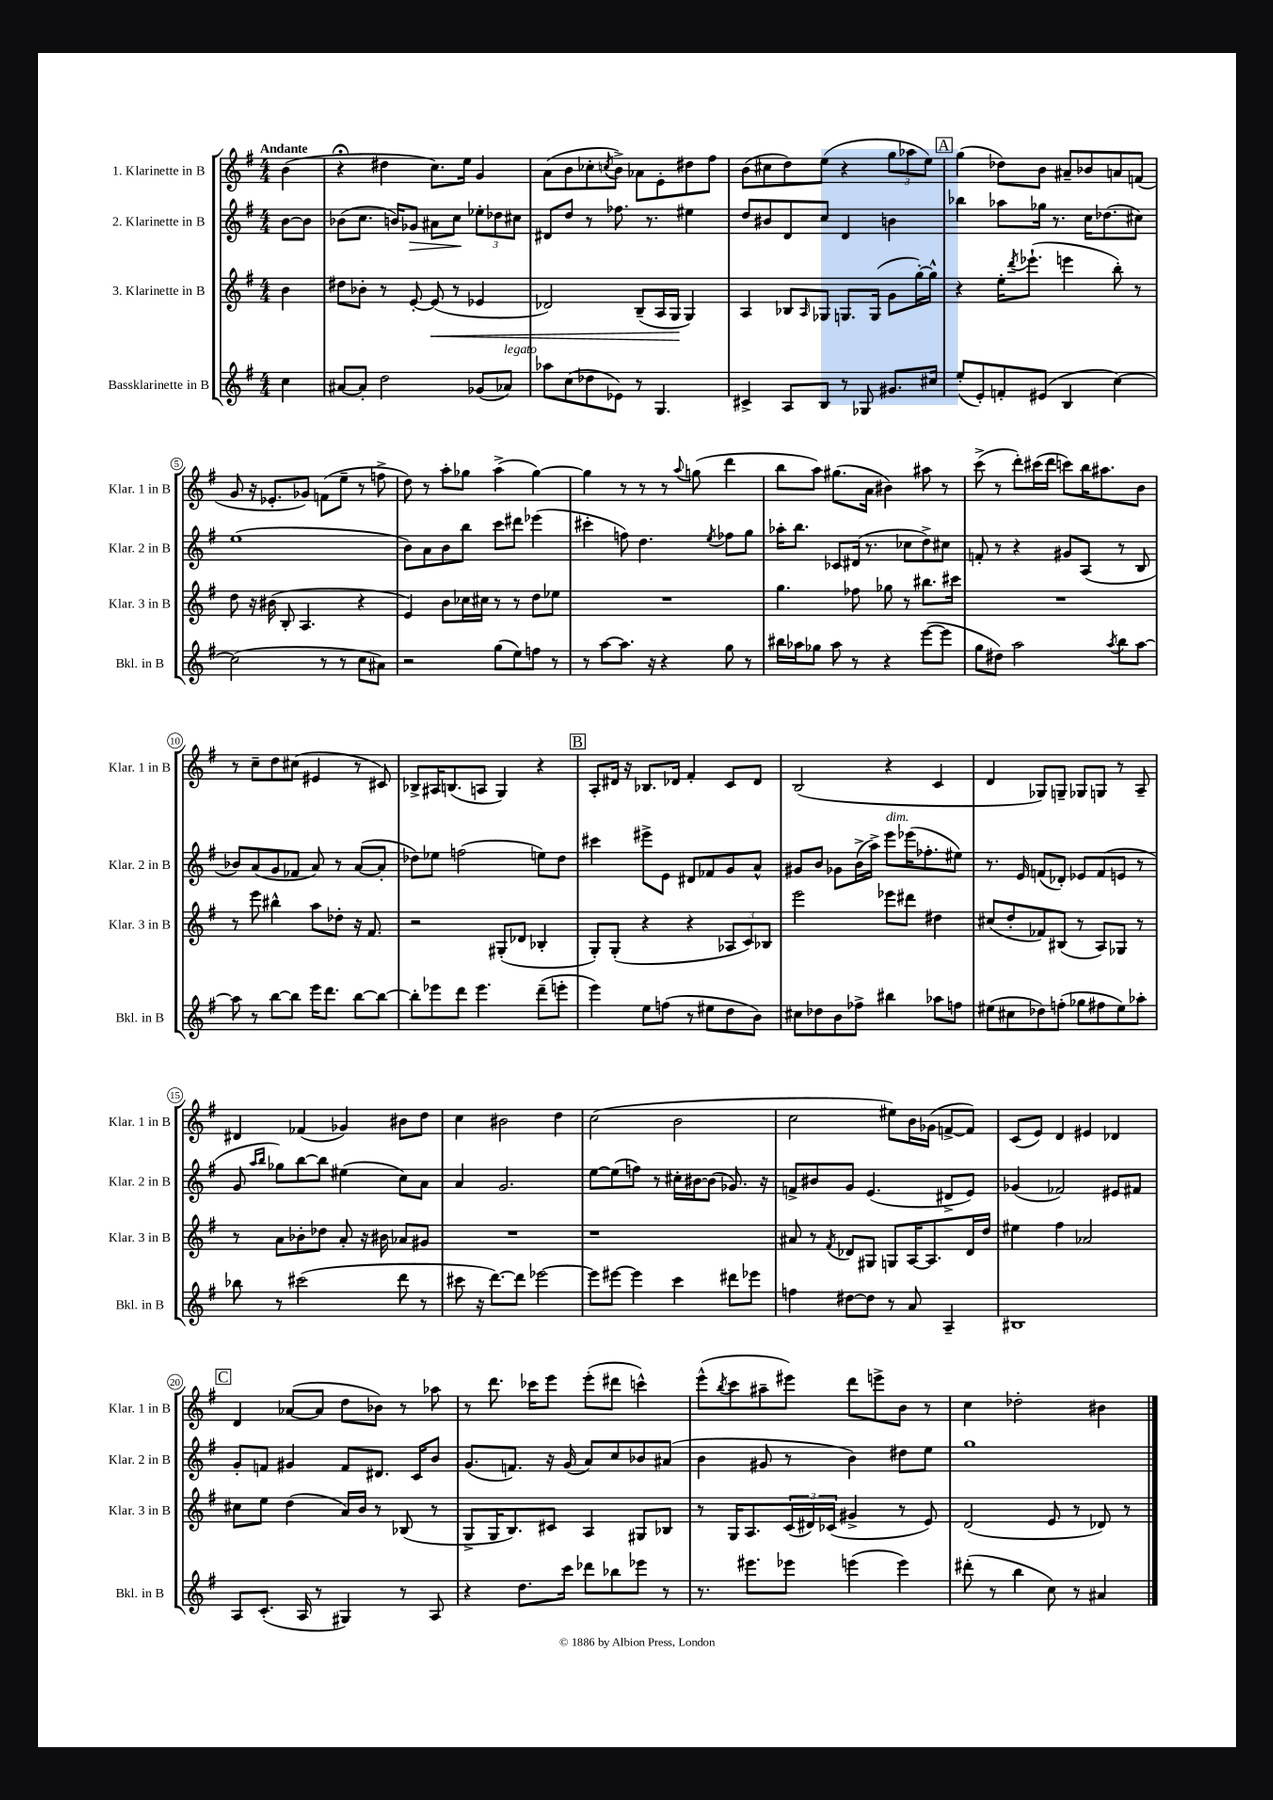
<<
\new StaffGroup <<
\new Staff = "s0" \with { instrumentName = "1. Klarinette in B" shortInstrumentName = "Klar. 1 in B" } {
    \clef treble \key g \major \numericTimeSignature \time 4/4 \partial 4 \tempo "Andante"
    b'4( |
    r4\fermata dis''4 c''8.) e''16 g'4 |
    a'8( b'8 ces''8-. \acciaccatura { c''8 } b'8->) aes'8 e'8-. dis''8 fis''8 |
    b'8( cis''8 d''8) e''8( r4 \tuplet 3/2 { g''8 aes''8 e''8) } |
    \mark \markup { \box "A" } g''4( des''8) b'8 ais'8-- bes'8 a'8 f'8( |
    g'8 r16 ees'8.-. ges'8) f'8( e''8-- r8 f''8-> |
    d''8) r8 a''8-. ges''8 a''4->( ges''4~) |
    ges''4 r8 r8 r8 \appoggiatura { a''8 } g''8( d'''4 |
    b''8 a''8) gis''8.( a'16 bis'4) ais''8 r8 |
    c'''8->( r8 d'''8-.) cis'''16( d'''16 c'''8) b''16 ais''8. b'8 |
    r8 c''8-- d''8 cis''8( eis'4 r8 cis'8) |
    bes8-> ais16 b8.( a8 g4) r4 |
    \mark \markup { \box "B" } a8-. dis'16 r16 bes8. des'16 fis'4-. c'8 des'8 |
    b2( r4 c'4 |
    d'4 ges8) g8-- ges8 g8 r8 a8-- |
    dis'4 fes'4( ges'4) bis'8 d''8 |
    c''4 bis'2 d''4 |
    c''2( b'2 |
    c''2 eis''8) b'16 ges'16( f'8~-> f'8) |
    c'8( e'8) d'4 eis'4 des'4 |
    \mark \markup { \box "C" } d'4 aes'8~( aes'8 d''8 bes'8) r8 aes''8 |
    r8 d'''8. ces'''16 e'''8 e'''8-.( dis'''8 c'''4-^) |
    e'''8-^( \acciaccatura { b''8 } c'''8 ais''8-- eis'''8) d'''8 e'''8-> b'8 r8 |
    c''4 des''2-. bis'4 \bar "|." |
}
\new Staff = "s1" \with { instrumentName = "2. Klarinette in B" shortInstrumentName = "Klar. 2 in B" } {
    \clef treble \key g \major \numericTimeSignature \time 4/4 \partial 4
    b'8~ b'8 |
    bes'8( c''8. b'16) ges'8\> ais'8 c''8\! \tuplet 3/2 { ees''8-. des''8 cis''8 } |
    dis'8 d''8 r8 fes''8. r8. eis''4 |
    d''8 bis'8 d'8 c''8 d'4 b'4 |
    \mark \markup { \box "A" } bes''4 aes''8 ges''16 r8. c''16 des''8.( cis''8) |
    e''1( |
    b'8) a'8 b'8 b''8 c'''8 dis'''8 ees'''4( |
    cis'''4-. f''8) d''4. \acciaccatura { e''8 } fes''8 g''8 |
    aes''16-. b''8. ces'8 dis'16( r8. ces''8 d''8->) cis''8 |
    f'8-. r8 r4 gis'8 a8( r8 b8 |
    bes'8) a'8( g'8 fes'8 a'8) r8 a'8~( a'8-. |
    des''8) ees''8 f''2( e''8) des''8 |
    \mark \markup { \box "B" } cis'''4 eis'''8-> e'8 dis'8 fes'8 g'8 a'8-^ |
    gis'8 b'8 ges'8 b'16->( a''16->) e'''8^\markup { \italic "dim." } ees'''16( fes''8.-. eis''8) |
    r8. e'16 f'8( des'8-.) ees'8 f'8( e'8 r8 |
    g'8 \grace { a''16 b''16 } ges''8) b''8~ b''8 eis''4( c''8) a'8 |
    a'4 g'2. |
    e''8~ e''8( f''8) r8 cis''16-. bis'16~ bis'8( ges'8.) r16 |
    f'8-> bis'8 g'8 e'4.( dis'8-> e'8) |
    ges'4( fes'2) eis'8 fis'8 |
    \mark \markup { \box "C" } g'8-. f'8 gis'4 f'8 dis'8. c'16 b'8 |
    g'8.( f'8.) r16 g'16( a'8) c''8 bes'8 ais'8( |
    b'4 gis'8 r8 b'4) dis''8 e''8 |
    g''1 \bar "|." |
}
\new Staff = "s2" \with { instrumentName = "3. Klarinette in B" shortInstrumentName = "Klar. 3 in B" } {
    \clef treble \key g \major \numericTimeSignature \time 4/4 \partial 4
    b'4 |
    dis''8 bes'8-. r8 e'8~-. e'8\<( r8 ees'4 |
    des'2) b8--( a16 g16\! g4) |
    a4 bes8 \grace { a16 } ges8 g8. g16( g'8 g''16~-.) g''16-^ |
    \mark \markup { \box "A" } r4 e''16-. \acciaccatura { d'''8 } ees'''8.-!( e'''4 b''8-.) r8 |
    d''8 r16 bis'16( b8-. a4. r4 |
    e'4) b'8 ces''16 cis''16 r8 r8 d''8 ees''8 |
    R1 |
    g''4. fes''8 ges''8 r8 bis''8. cis'''16 |
    R1 |
    r8 e'''8 bis''4-^ a''8 des''8-. r16 fis'8. |
    r2 gis8-.( des'8 bes4-. |
    \mark \markup { \box "B" } g8-.) g8-.( r4 r4 \tuplet 3/2 { aes8 c'8) bes8 } |
    e'''2 ees'''8 dis'''8 dis''4 |
    cis''8( d''8-. fes'8) bis8( r8 a8) ges8 r8 |
    r8 a'8 bes'8-. des''8 a'8-. r16 bis'16 aes'8 gis'8 |
    R1 |
    r1 |
    ais'8 r8 \acciaccatura { fis'8 } des'8 gis8 g8 a16~ a8. des'16 d''16 |
    eis''4 fis''4 aes'2 |
    \mark \markup { \box "C" } cis''8 e''8 d''4( a'16) b'16 r8 bes8( r8 |
    g8-> g16 b8.) cis'8 a4 gis8 bes8 |
    r8 g16 a8. \tuplet 3/2 { c'16( dis'16) ces'16( } gis'4-> r8 e'8) |
    d'2( e'8 r8 des'8) r8 \bar "|." |
}
\new Staff = "s3" \with { instrumentName = "Bassklarinette in B" shortInstrumentName = "Bkl. in B" } {
    \clef treble \key g \major \numericTimeSignature \time 4/4 \partial 4
    c''4 |
    ais'8~ ais'8-. d''2 ges'8( aes'8^\markup { \italic "legato" }) |
    aes''8 c''8( des''8 ees'8) r8 g4. |
    cis'4-> a8 b8 r8 ges8 gis'8. cis''16 |
    \mark \markup { \box "A" } e''8-.( e'8-.) f'8-. eis'8( b4 c''4~) |
    c''2( r8 r8 c''8 ais'8) |
    r2 g''8( e''8) f''8 r8 |
    r8 a''8~ a''8. r16 r4 g''8 r8 |
    bis''16 aes''16 ges''8 aes''8 r8 r4 e'''8~( e'''8 |
    g''8 dis''8) a''2 \acciaccatura { a''8 } b''8 a''8~ |
    a''8 r8 b''8~ b''8 e'''16 d'''8. b''8~ b''8~ |
    b''8-. ees'''8 d'''8 ees'''4. d'''8--( e'''8-. |
    \mark \markup { \box "B" } e'''4) e''8 f''8( r8 eis''8 d''8 b'8) |
    cis''8 des''8 b'8 fes''8-> bis''4 aes''8 f''8 |
    eis''8( cis''8 des''8) f''8-.( ges''8 fis''8 eis''8) aes''8-. |
    bes''8 r8 cis'''2( d'''8 r8 |
    cis'''8 r16 d'''8.~) d'''8 ees'''2~ |
    ees'''8 eis'''8~ eis'''4 c'''4 dis'''8 ees'''8 |
    f''4 dis''8~ dis''8 r8 a'8 a4-- |
    bis1 |
    \mark \markup { \box "C" } a8 c'8.-.( a16 r8 gis4) r8 a8 |
    r4 d''8. c'''16 des'''8 bes''8 ees'''8 r8 |
    r8. eis'''8. ees'''8 e'''4( e'''4) |
    dis'''8-.( r8 b''4 c''8) r8 ais'4 \bar "|." |
}
>>
>>
\layout { \context { \Score \override BarNumber.stencil = #(make-stencil-circler 0.1 0.3 ly:text-interface::print) } }
